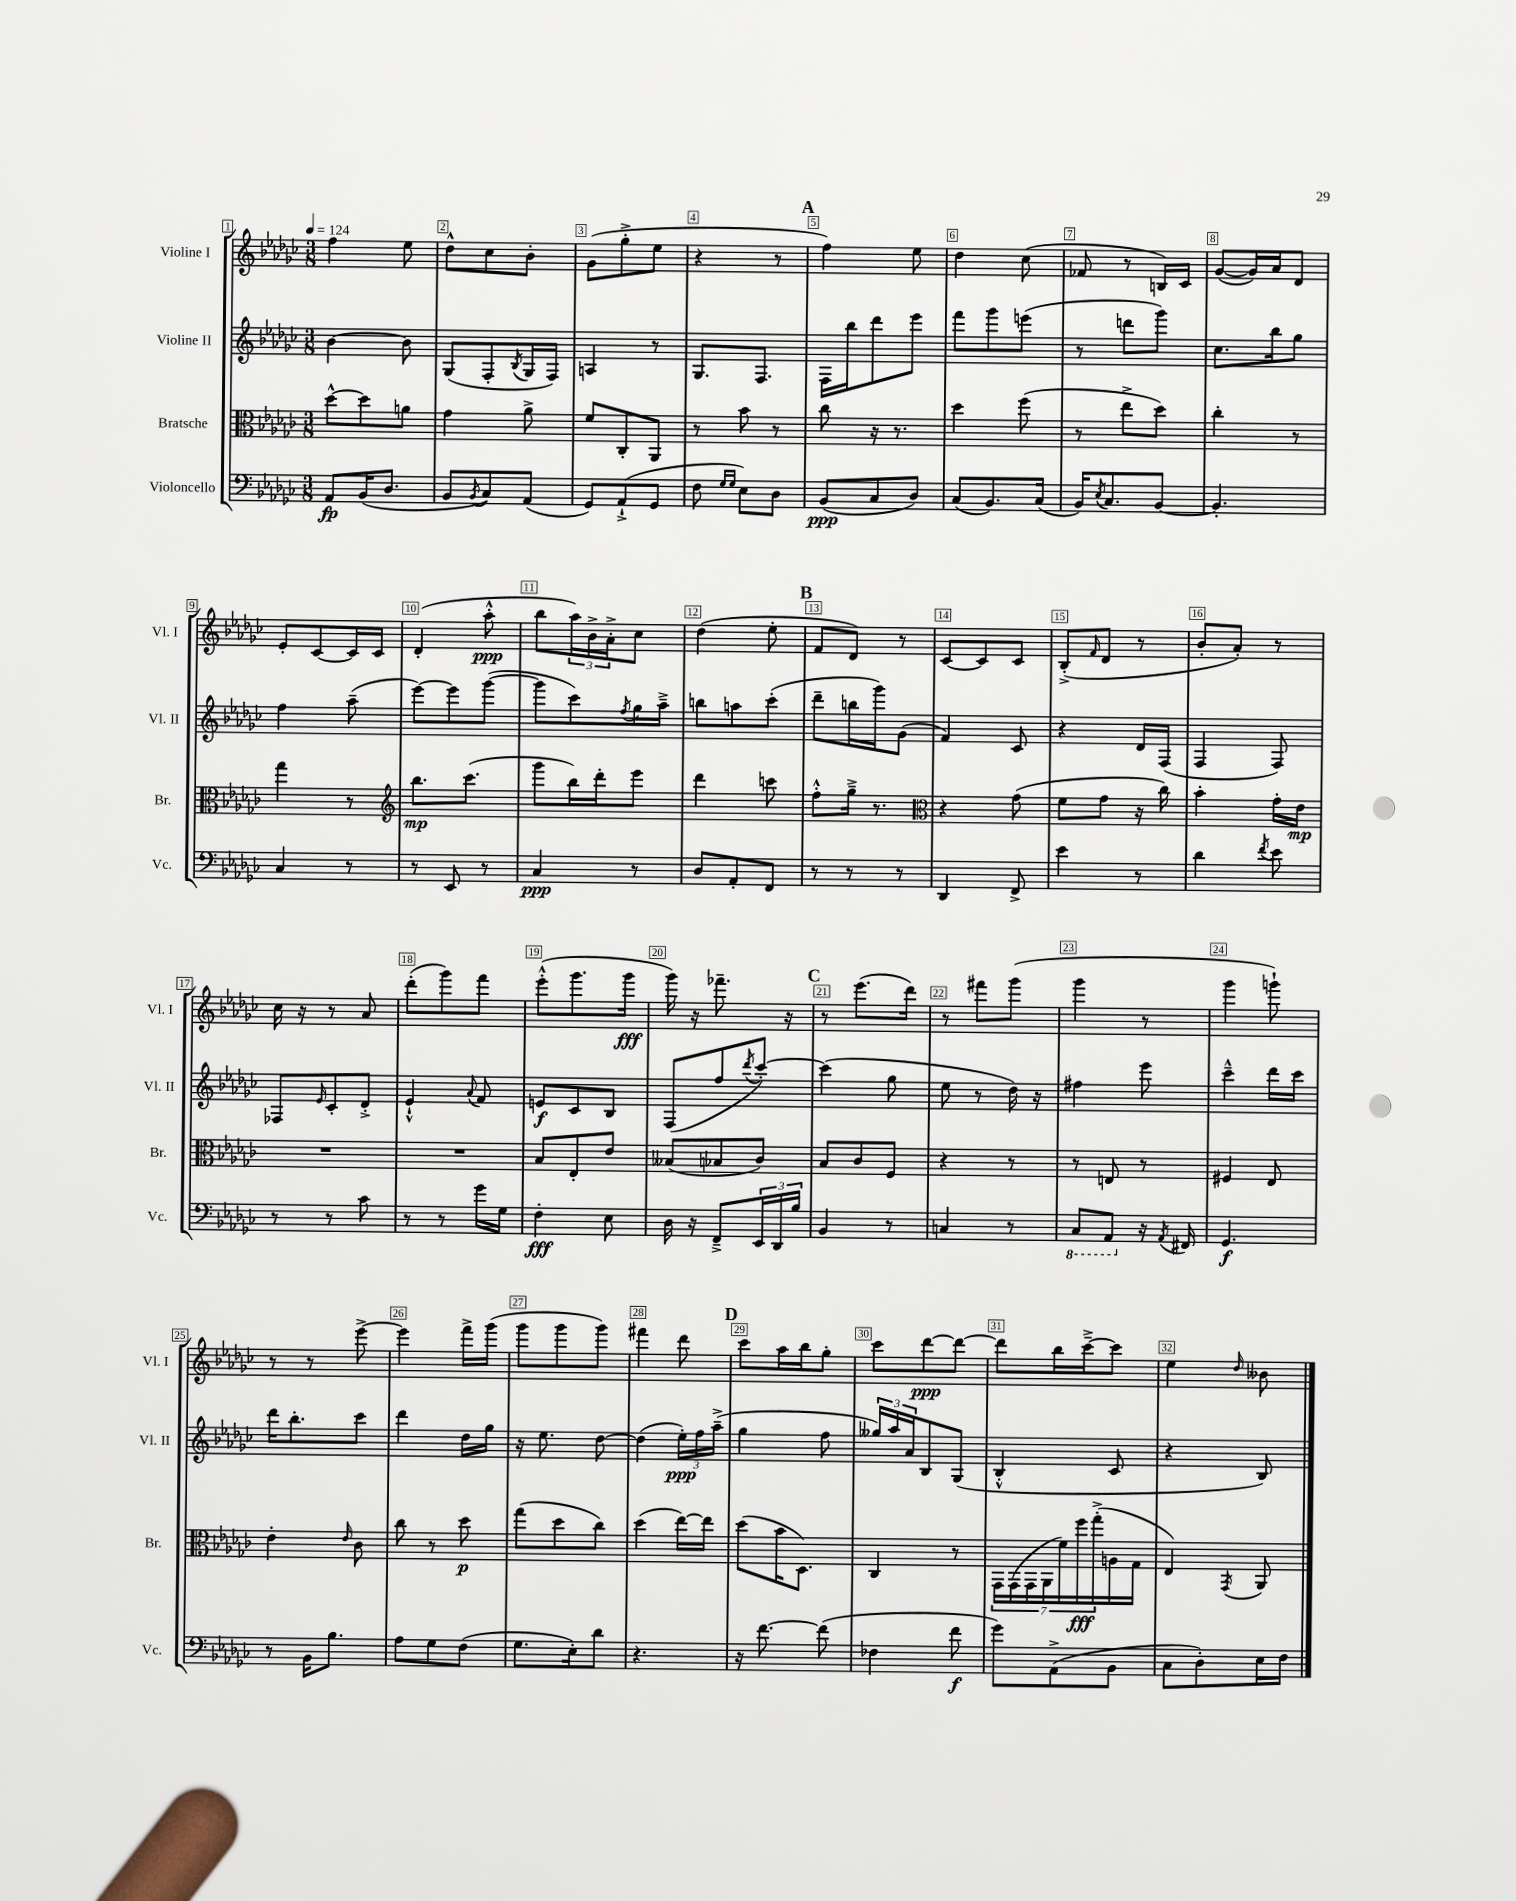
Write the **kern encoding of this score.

**kern	**dynam	**kern	**dynam	**kern	**dynam	**kern	**dynam
*part4	*part4	*part3	*part3	*part2	*part2	*part1	*part1
*staff4	*staff4	*staff3	*staff3	*staff2	*staff2	*staff1	*staff1
*I"Violoncello	*	*I"Bratsche	*	*I"Violine II	*	*I"Violine I	*
*I'Vc.	*	*I'Br.	*	*I'Vl. II	*	*I'Vl. I	*
*clefF4	*	*clefC3	*	*clefG2	*	*clefG2	*
*k[b-e-a-d-g-c-]	*	*k[b-e-a-d-g-c-]	*	*k[b-e-a-d-g-c-]	*	*k[b-e-a-d-g-c-]	*
*M3/8	*	*M3/8	*	*M3/8	*	*M3/8	*
*MM124	*	*MM124	*	*MM124	*	*MM124	*
=1	=1	=1	=1	=1	=1	=1	=1
8AA-/L	fp	[8dd-^^\L	.	[4b-\	.	4ff\	.
(16BB-/K	.	8dd-\]	.	.	.	.	.
8.D-/J	.	.	.	.	.	.	.
.	.	8an\J	.	8b-\]	.	8ee-\	.
=2	=2	=2	=2	=2	=2	=2	=2
8BB-/L	.	4g-\	.	(8G-/L	.	8dd-^^\L	.
8qBB-/	.	.	.	.	.	.	.
8C-/)	.	.	.	8F'/	.	8cc-\	.
.	.	.	.	8qB-/	.	.	.
(8AA-/J	.	8a-^\	.	16G-/L	.	8b-'\J	.
.	.	.	.	16F/JJ)	.	.	.
=3	=3	=3	=3	=3	=3	=3	=3
8GG-/L)	.	8f/L	.	4An/	.	(8g-\L	.
(8AA-`^/	.	8C-'/	.	.	.	8gg-'^\	.
8GG-/J	.	8AA-/J	.	8r	.	8ee-\J	.
=4	=4	=4	=4	=4	=4	=4	=4
8F\	.	8r	.	8.G-/L	.	4r	.
16qqG-/LL	.	.	.	.	.	.	.
16qqG-/JJ	.	.	.	.	.	.	.
8E-\L)	.	8b-\	.	.	.	.	.
.	.	.	.	8.F/J	.	.	.
8D-\J	.	8r	.	.	.	8r	.
!!LO:REH:place=s1:t=A
=5	=5	=5	=5	=5	=5	=5	=5
(8BB-/L	ppp	8cc-\	.	16F\LL	.	4ff\)	.
.	.	.	.	16bb-\J	.	.	.
8C-/	.	16r	.	8ddd-\	.	.	.
.	.	8.r	.	.	.	.	.
8D-/J)	.	.	.	8eee-\J	.	8ee-\	.
=6	=6	=6	=6	=6	=6	=6	=6
(8C-/L	.	4dd-\	.	8fff\L	.	4dd-\	.
8.BB-/)	.	.	.	8ggg-\	.	.	.
.	.	(8ff\	.	(8eeen\J	.	(8cc-\	.
(16C-/Jk	.	.	.	.	.	.	.
=7	=7	=7	=7	=7	=7	=7	=7
16BB-/KL)	.	8r	.	8r	.	8f-X/	.
8qE-/	.	.	.	.	.	.	.
8.C-/	.	.	.	.	.	.	.
.	.	8ee-^\L	.	8dddn\L	.	8r	.
[8BB-/J	.	8dd-\J)	.	8ggg-\J)	.	16Bn/LL)	.
.	.	.	.	.	.	16c-/JJ	.
=8	=8	=8	=8	=8	=8	=8	=8
4.BB-'/]	.	4cc-'\	.	8.cc-\L	.	([8g-/L	.
.	.	.	.	.	.	16g-/L])	.
.	.	.	.	16bb-\k	.	16a-/J	.
.	.	8r	.	8gg-\J	.	8d-/J	.
!!LO:LB:g=z
=9	=9	=9	=9	=9	=9	=9	=9
4C-/	.	4gg-\	.	4ff\	.	8e-'/L	.
.	.	.	.	.	.	[8c-/	.
8r	.	8r	.	(8aa-~\	.	16c-/L]	.
.	.	.	.	.	.	16c-/JJ	.
=10	=10	=10	=10	=10	=10	=10	=10
*	*	*clefG2	*	*	*	*	*
8r	.	8.bb-\L	mp	[8eee-\L)	.	(4d-'/	.
8EE-/	.	.	.	8eee-\]	.	.	.
.	.	(8.ccc-\J	.	.	.	.	.
8r	.	.	.	([8ggg-\J	.	8aa-'^^\	ppp
=11	=11	=11	=11	=11	=11	=11	=11
4C-/	ppp	8ggg-\L	.	8ggg-\L]	.	8bb-\L	.
.	.	16bb-\L)	.	8ccc-\)	.	24aa-\L)	.
.	.	.	.	.	.	24b-^\	.
.	.	16ddd-'\J	.	.	.	.	.
.	.	.	.	.	.	24a-'^\J	.
.	.	.	.	8qff/	.	.	.
8r	.	8eee-\J	.	16gg-\L	.	8cc-\J	.
.	.	.	.	16aa-~^\JJ	.	.	.
=12	=12	=12	=12	=12	=12	=12	=12
8D-/L	.	4ddd-\	.	8bbn\L	.	(4dd-\	.
8AA-'/	.	.	.	8aan\	.	.	.
8FF/J	.	8cccn\	.	(8ccc-'\J	.	8ee-'\	.
!!LO:REH:place=s1:t=B
=13	=13	=13	=13	=13	=13	=13	=13
8r	.	8ff'^^\L	.	8ddd-~\L	.	8f/L	.
8r	.	16gg-~^\Jk	.	16bbn\L	.	8d-/J)	.
.	.	8.r	.	16ggg-\J)	.	.	.
8r	.	.	.	(8g-\J	.	8r	.
=14	=14	=14	=14	=14	=14	=14	=14
*	*	*clefC3	*	*	*	*	*
4DD-/	.	4r	.	4f/)	.	[8c-/L	.
.	.	.	.	.	.	8c-/]	.
8FF^/	.	(8g-\	.	8c-/	.	8c-/J	.
=15	=15	=15	=15	=15	=15	=15	=15
4e-\	.	8f\L	.	4r	.	(8B-'^/L	.
.	.	.	.	.	.	16qqf/	.
.	.	8g-\J	.	.	.	8d-/J	.
8r	.	16r	.	16d-/LL	.	8r	.
.	.	16cc-\)	.	(16F/JJ	.	.	.
=16	=16	=16	=16	=16	=16	=16	=16
4d-\	.	4b-'\	.	4F/	.	8b-'/L	.
.	.	.	.	.	.	8a-'/J)	.
8qf/	.	.	.	.	.	.	.
8e-\	.	16g-'\LL	.	8F/)	.	8r	.
.	.	16e-\JJ	mp	.	.	.	.
!!LO:LB:g=z
=17	=17	=17	=17	=17	=17	=17	=17
8r	.	4.r	.	8F-X/L	.	16cc-\	.
.	.	.	.	.	.	16r	.
.	.	.	.	16qqe-/	.	.	.
8r	.	.	.	8c-'/	.	8r	.
8c-\	.	.	.	8d-'^/J	.	8a-/	.
=18	=18	=18	=18	=18	=18	=18	=18
8r	.	4.r	.	4e-`^^/	.	(8ddd-'\L	.
8r	.	.	.	.	.	8ggg-\)	.
.	.	.	.	8qqa-/	.	.	.
16g-\LL	.	.	.	8f/	.	8fff\J	.
16G-\JJ	.	.	.	.	.	.	.
=19	=19	=19	=19	=19	=19	=19	=19
4F'\	fff	8B-/L	.	8en/L	f	(8eee-'^^\L	.
.	.	8E-'/	.	8c-/	.	8.ggg-\	.
8E-\	.	8e-/J	.	8B-/J	.	.	.
.	.	.	.	.	.	16ggg-\Jk	fff
=20	=20	=20	=20	=20	=20	=20	=20
16D-\	.	(8B--X/L	.	(8F/L	.	16ggg-\)	.
16r	.	.	.	.	.	16r	.
8FF~^/L	.	8B-X/	.	8ff/	.	8.fff-X~\	.
.	.	.	.	8qddd-/	.	.	.
24EE-/L	.	8c-/J)	.	[8ccc-'/J)	.	.	.
24DD-/	.	.	.	.	.	.	.
.	.	.	.	.	.	16r	.
24B-/JJ	.	.	.	.	.	.	.
!!LO:REH:place=s1:t=C
=21	=21	=21	=21	=21	=21	=21	=21
4BB-/	.	8B-/L	.	(4ccc-\]	.	8r	.
.	.	8c-/	.	.	.	(8.eee-\L	.
8r	.	8F/J	.	8gg-\	.	.	.
.	.	.	.	.	.	16ddd-\Jk)	.
=22	=22	=22	=22	=22	=22	=22	=22
4Cn/	.	4r	.	8ee-\	.	8r	.
.	.	.	.	8r	.	8fff#X\L	.
8r	.	8r	.	16dd-\)	.	(8ggg-\J	.
.	.	.	.	16r	.	.	.
=23	=23	=23	=23	=23	=23	=23	=23
*8ba	*	*	*	*	*	*	*
8CC-/L	.	8r	.	4ff#X\	.	4ggg-\	.
8AAA-/J	.	8En/	.	.	.	.	.
*X8ba	*	*	*	*	*	*	*
16r	.	8r	.	8eee-\	.	8r	.
8qAA-/	.	.	.	.	.	.	.
16FF#X/	.	.	.	.	.	.	.
=24	=24	=24	=24	=24	=24	=24	=24
4.GG-/	f	4F#X/	.	4ccc-~^^\	.	4ggg-\	.
.	.	8E-/	.	16ddd-\LL	.	8gggn`\)	.
.	.	.	.	16ccc-\JJ	.	.	.
!!LO:LB:g=z
=25	=25	=25	=25	=25	=25	=25	=25
8r	.	4e-'\	.	16ddd-\KL	.	8r	.
.	.	.	.	8.bb-'\	.	.	.
16BB-\KL	.	.	.	.	.	8r	.
8.B-\J	.	.	.	.	.	.	.
.	.	16qqe-/	.	.	.	.	.
.	.	8c-\	.	8ccc-\J	.	[8eee-^\	.
=26	=26	=26	=26	=26	=26	=26	=26
8A-\L	.	8cc-\	.	4ddd-\	.	4eee-\]	.
8G-\	.	8r	.	.	.	.	.
(8F\J	.	8dd-\	p	16dd-\LL	.	16fff^\LL	.
.	.	.	.	16gg-\JJ	.	(16ggg-\JJ	.
=27	=27	=27	=27	=27	=27	=27	=27
8.G-\L	.	(8gg-\L	.	16r	.	8ggg-\L	.
.	.	.	.	8.ee-\	.	.	.
.	.	8dd-\	.	.	.	8ggg-\	.
16E-'\k)	.	.	.	.	.	.	.
8d-\J	.	8cc-\J)	.	[8dd-\	.	8ggg-\J)	.
=28	=28	=28	=28	=28	=28	=28	=28
4.r	.	(4dd-\	.	(4dd-\]	.	4fff#X\	.
.	.	[16ee-\LL)	.	24ee-'\LL)	ppp	8ddd-\	.
.	.	.	.	24ff\	.	.	.
.	.	16ee-\JJ]	.	.	.	.	.
.	.	.	.	(24aa-~^\JJ	.	.	.
!!LO:REH:place=s1:t=D
=29	=29	=29	=29	=29	=29	=29	=29
16r	.	(8dd-\L	.	4gg-\	.	8ccc-\L	.
[8.f\	.	.	.	.	.	.	.
.	.	16b-\K	.	.	.	16aa-\L	.
.	.	8.D-\J)	.	.	.	16bb-\J	.
(8f\]	.	.	.	8ff\	.	8gg-'\J	.
=30	=30	=30	=30	=30	=30	=30	=30
4F-X\	.	4C-/	.	24gg--X/LL)	.	8ccc-\L	.
.	.	.	.	24aa-/	.	.	.
.	.	.	.	24a-/J	.	.	.
.	.	.	.	8B-/	.	[8ddd-\	ppp
8f\	f	8r	.	(8G-/J	.	8ddd-\J_	.
=31	=31	=31	=31	=31	=31	=31	=31
8g-\L)	.	28GG-\LL	.	4B-'^^/	.	8ddd-\L]	.
.	.	(28GG-\	.	.	.	.	.
.	.	28GG-\	.	.	.	.	.
.	.	28AA-\	.	.	.	.	.
(8AA-^\	.	.	.	.	.	16bb-\L	.
.	.	28f\)	.	.	.	.	.
.	.	28ff\	fff	.	.	.	.
.	.	.	.	.	.	[16ccc-~^\J	.
.	.	(28gg-'^\	.	.	.	.	.
8BB-\J	.	16An\	.	8c-/	.	8ccc-\J]	.
.	.	16G-\JJ	.	.	.	.	.
=32	=32	=32	=32	=32	=32	=32	=32
8C-\L	.	4E-/)	.	4r	.	4ee-\	.
8D-'\)	.	.	.	.	.	.	.
.	.	8qGG-/	.	.	.	16qqdd-/	.
16E-\L	.	8AA-/	.	8B-/)	.	8b--X\	.
16F\JJ	.	.	.	.	.	.	.
==	==	==	==	==	==	==	==
*-	*-	*-	*-	*-	*-	*-	*-
